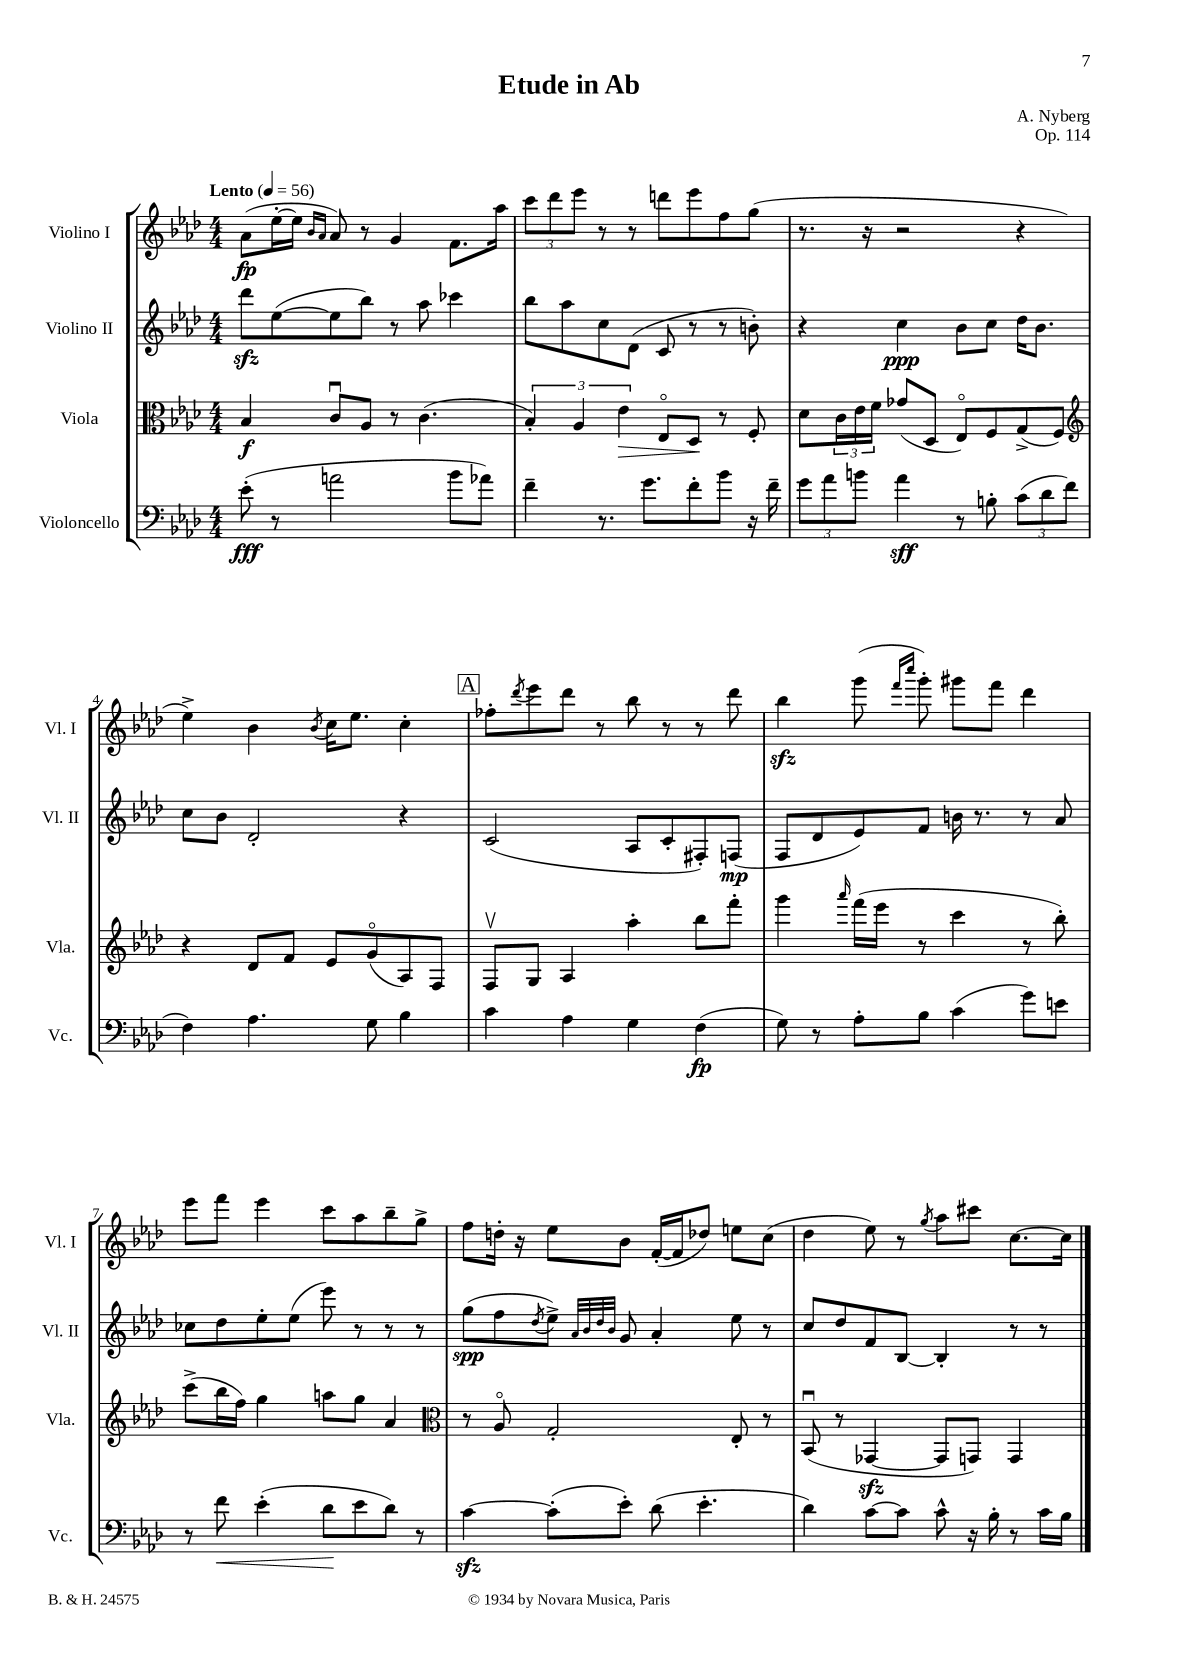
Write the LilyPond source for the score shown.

\header { title = "Etude in Ab" composer = "A. Nyberg" opus = "Op. 114" }
<<
\new StaffGroup <<
\new Staff = "s0" \with { instrumentName = "Violino I" shortInstrumentName = "Vl. I" } {
    \clef treble \key aes \major \numericTimeSignature \time 4/4 \tempo "Lento" 4 = 56
    aes'8\fp( ees''16~-. ees''16 \grace { bes'16 aes'16 } aes'8) r8 g'4 f'8. aes''16 |
    \tuplet 3/2 { c'''8 des'''8 ees'''8 } r8 r8 d'''8 ees'''8 f''8 g''8( |
    r8. r16 r2 r4 |
    ees''4->) bes'4 \acciaccatura { bes'8 } c''16 ees''8. c''4-. |
    \mark \markup { \box "A" } fes''8-. \acciaccatura { des'''8 } ees'''8 des'''8 r8 bes''8 r8 r8 des'''8 |
    bes''4\sfz g'''8( \grace { f'''16 c''''16 } g'''8-.) gis'''8 f'''8 des'''4 |
    ees'''8 f'''8 ees'''4 c'''8 aes''8 bes''8-- g''8-> |
    f''8 d''16-. r16 ees''8 bes'8 f'16~-.( f'16 des''8) e''8 c''8( |
    des''4 ees''8) r8 \acciaccatura { g''8 } aes''8 cis'''8 c''8.~ c''16 \bar "|." |
}
\new Staff = "s1" \with { instrumentName = "Violino II" shortInstrumentName = "Vl. II" } {
    \clef treble \key aes \major \numericTimeSignature \time 4/4
    des'''8\sfz ees''8~( ees''8 bes''8) r8 aes''8 ces'''4 |
    bes''8 aes''8 c''8 des'8( c'8 r8 r8 b'8-.) |
    r4 c''4\ppp bes'8 c''8 des''16 bes'8. |
    c''8 bes'8 des'2-. r4 |
    \mark \markup { \box "A" } c'2( aes8 c'8-. fis8-.) f8\mp( |
    f8 des'8 ees'8) f'8 b'16 r8. r8 aes'8 |
    ces''8 des''8 ees''8-. ees''8( ees'''8) r8 r8 r8 |
    g''8\spp( f''8 \acciaccatura { des''8 } ees''8->) \grace { aes'32 bes'32 des''32 bes'32 } g'8 aes'4-. ees''8 r8 |
    c''8 des''8 f'8 bes8~ bes4-. r8 r8 \bar "|." |
}
\new Staff = "s2" \with { instrumentName = "Viola" shortInstrumentName = "Vla." } {
    \clef alto \key aes \major \numericTimeSignature \time 4/4
    bes4\f c'8\downbow aes8 r8 c'4.( |
    \tuplet 3/2 { bes4-.) aes4 ees'4\> } ees8\flageolet des8\! r8 f8-. |
    des'8 \tuplet 3/2 { c'16 ees'16 f'16 } ges'8( des8 ees8\flageolet) f8 g8->( f8) |
    \clef treble r4 des'8 f'8 ees'8 g'8\flageolet( aes8) f8 |
    \mark \markup { \box "A" } f8\upbow g8 aes4 aes''4-. bes''8 f'''8-. |
    g'''4 \grace { aes'''16 } f'''16( ees'''16 r8 c'''4 r8 bes''8-.) |
    c'''8->( bes''16 f''16) g''4 a''8 g''8 aes'4 |
    \clef alto r8 aes8\flageolet g2-. ees8-. r8 |
    bes,8\downbow( r8 ges,4~\sfz ges,8 g,8) g,4 \bar "|." |
}
\new Staff = "s3" \with { instrumentName = "Violoncello" shortInstrumentName = "Vc." } {
    \clef bass \key aes \major \numericTimeSignature \time 4/4
    ees'8-.\fff( r8 a'2 bes'8 aes'8) |
    f'4-- r8. g'8. f'8-. bes'8 r16 f'16-- |
    \tuplet 3/2 { g'8 aes'8 b'8 } aes'4\sff r8 b8-. \tuplet 3/2 { c'8( des'8 f'8 } |
    f4) aes4. g8 bes4 |
    \mark \markup { \box "A" } c'4 aes4 g4 f4\fp( |
    g8) r8 aes8-. bes8 c'4( g'8) e'8 |
    r8 f'8\< ees'4-.( des'8\! ees'8 des'8) r8 |
    c'4~\sfz c'8-.( ees'8-.) des'8( ees'4.-. |
    des'4) c'8~ c'8 c'8-^ r16 bes16-. r8 c'16 bes16 \bar "|." |
}
>>
>>
